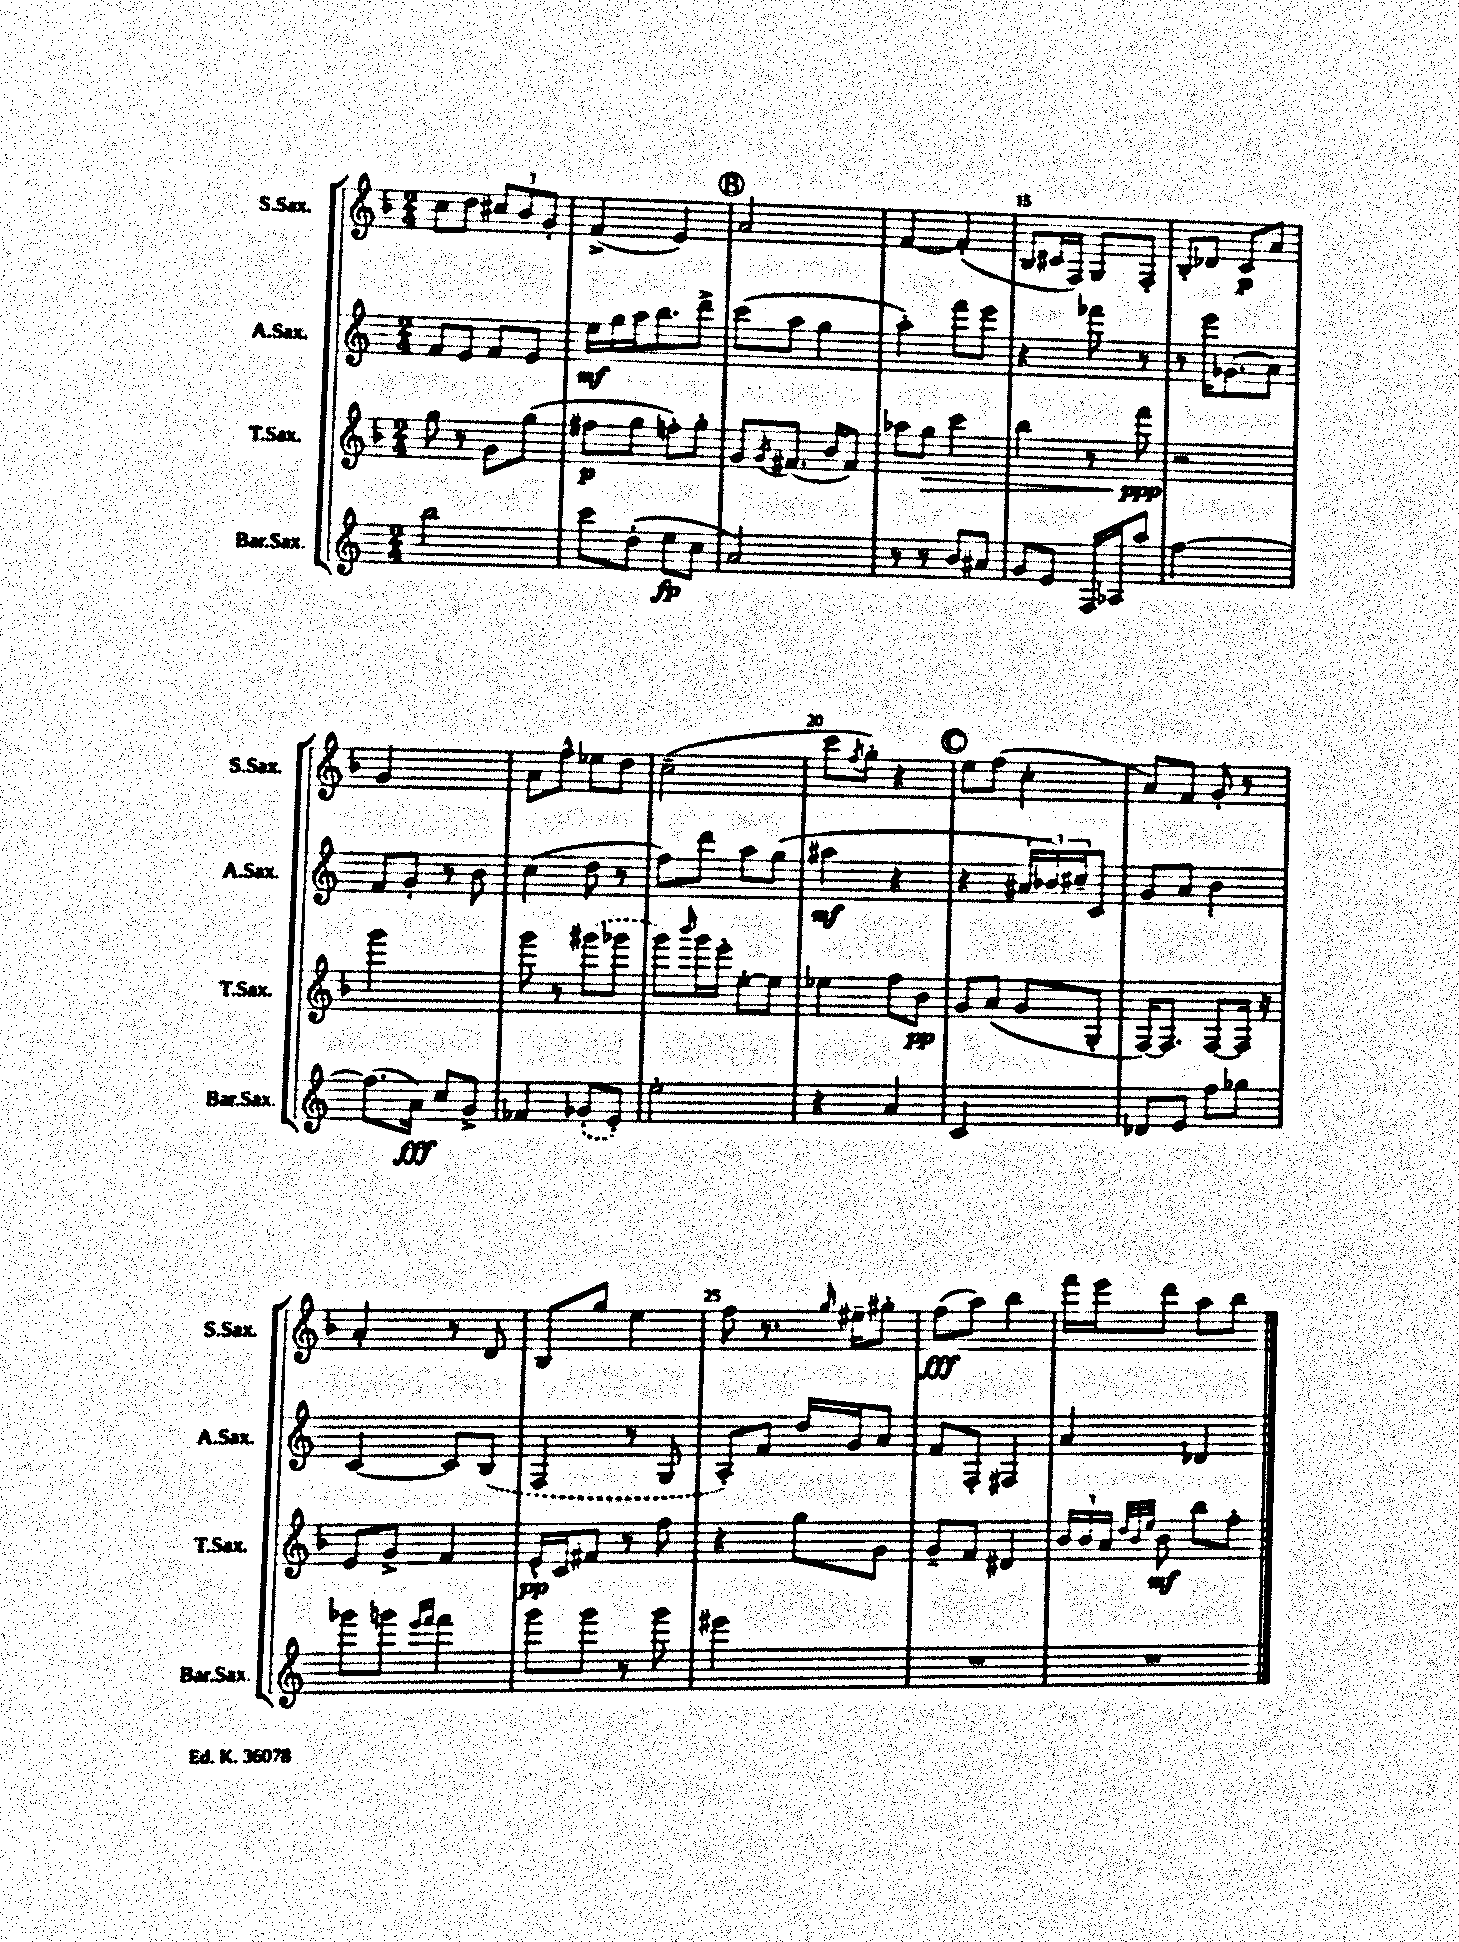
<<
\new StaffGroup <<
\new Staff = "s0" \with { instrumentName = "S.Sax." shortInstrumentName = "S.Sax." } {
    \clef treble \key f \major \numericTimeSignature \time 2/4
    c''8 d''8 \tuplet 3/2 { cis''8 bes'8 g'8-. } |
    f'4->( e'4) |
    \mark \markup { \circle "B" } a'2 |
    f'4~ f'4-.( |
    bes8 cis'16 f16) g8 f8-. |
    bes8-. des'8 c'8\p a'8 |
    g'2 |
    a'8 f''8-^ ees''8 d''8 |
    c''2--( |
    c'''8 \acciaccatura { f''8 } g''8-.) r4 |
    \mark \markup { \circle "C" } e''8 f''8( c''4-. |
    a'8) f'8 g'8-. r8 |
    a'4-. r8 d'8 |
    bes8 g''8 e''4 |
    f''8 r8. \grace { g''16 } eis''16-- gis''8-. |
    f''8\fff( a''8) bes''4 |
    f'''16 e'''16 d'''8 a''8 bes''8 \bar "|." |
}
\new Staff = "s1" \with { instrumentName = "A.Sax." shortInstrumentName = "A.Sax." } {
    \clef treble \key c \major \numericTimeSignature \time 2/4
    f'8 e'8 f'8 e'8 |
    e''16\mf g''16 a''16 b''8. d'''8-> |
    \mark \markup { \circle "B" } c'''8( a''8 g''4 |
    a''4-.) f'''8 e'''8 |
    r4 fes'''8 r8 |
    r8 e'''16 ges'8.( a'8) |
    f'8 g'8-. r8 b'8 |
    c''4( d''8 r8 |
    f''8) d'''8 a''8 g''8( |
    ais''4\mf r4 |
    \mark \markup { \circle "C" } r4 \tuplet 3/2 { ais'16 bes'16) cis''16-- } c'8 |
    g'8 a'8 b'4 |
    c'4~ c'8 \once \slurDashed b8( |
    f4 r8 g8 |
    a8-.) f'8 d''16 g'16 a'8 |
    f'8 f8-. fis4 |
    a'4 des'4 \bar "|." |
}
\new Staff = "s2" \with { instrumentName = "T.Sax." shortInstrumentName = "T.Sax." } {
    \clef treble \key f \major \numericTimeSignature \time 2/4
    g''8 r8 g'8 g''8( |
    fis''8\p g''8 f''8-.) g''8-. |
    \mark \markup { \circle "B" } g'8 \acciaccatura { g'8 } fis'8.( bes'16 fis'8) |
    aes''8 g''8\> c'''4 |
    bes''4 r8 f'''8\ppp\! |
    r2 |
    g'''2 |
    g'''8 r8 \once \slurDashed gis'''8( ges'''8 |
    g'''8) \grace { bes'''16 } g'''16 e'''16-. e''8~-. e''8 |
    ees''4 f''8 bes'8\pp |
    \mark \markup { \circle "C" } g'8 a'8( g'8 g8-. |
    f16~) f8. f8~ f16 r16 |
    e'8 g'8-> f'4 |
    e'16-^\pp c'16 fis'8 r8 f''8 |
    r4 g''8 g'8 |
    g'8-- f'8 dis'4 |
    \tuplet 3/2 { bes'16 bes'16 a'16 } \grace { d''32 bes'32 e''32 } bes'8\mf bes''8 f''8-. \bar "|." |
}
\new Staff = "s3" \with { instrumentName = "Bar.Sax." shortInstrumentName = "Bar.Sax." } {
    \clef treble \key c \major \numericTimeSignature \time 2/4
    b''2 |
    c'''8 d''8-.( e''8\fp c''8 |
    \mark \markup { \circle "B" } a'2) |
    r8 r8 b'8 ais'8 |
    g'8 e'8 f16 aes16 a''8 |
    f''2~ |
    f''8.( a'16\fff) c''8 g'8-> |
    fes'4 \once \slurDashed ges'8-.( e'8-.) |
    e''2-. |
    r4 a'4 |
    \mark \markup { \circle "C" } c'2 |
    des'8 e'8 f''8 ges''8 |
    ges'''8 g'''8 \grace { e'''16 f'''16 } f'''4 |
    g'''8 g'''8 r8 g'''8 |
    eis'''2 |
    R2 |
    R2 \bar "|." |
}
>>
>>
\layout { \context { \Score currentBarNumber = #11 \override BarNumber.break-visibility = ##(#f #t #t) barNumberVisibility = #(every-nth-bar-number-visible 5) } }
